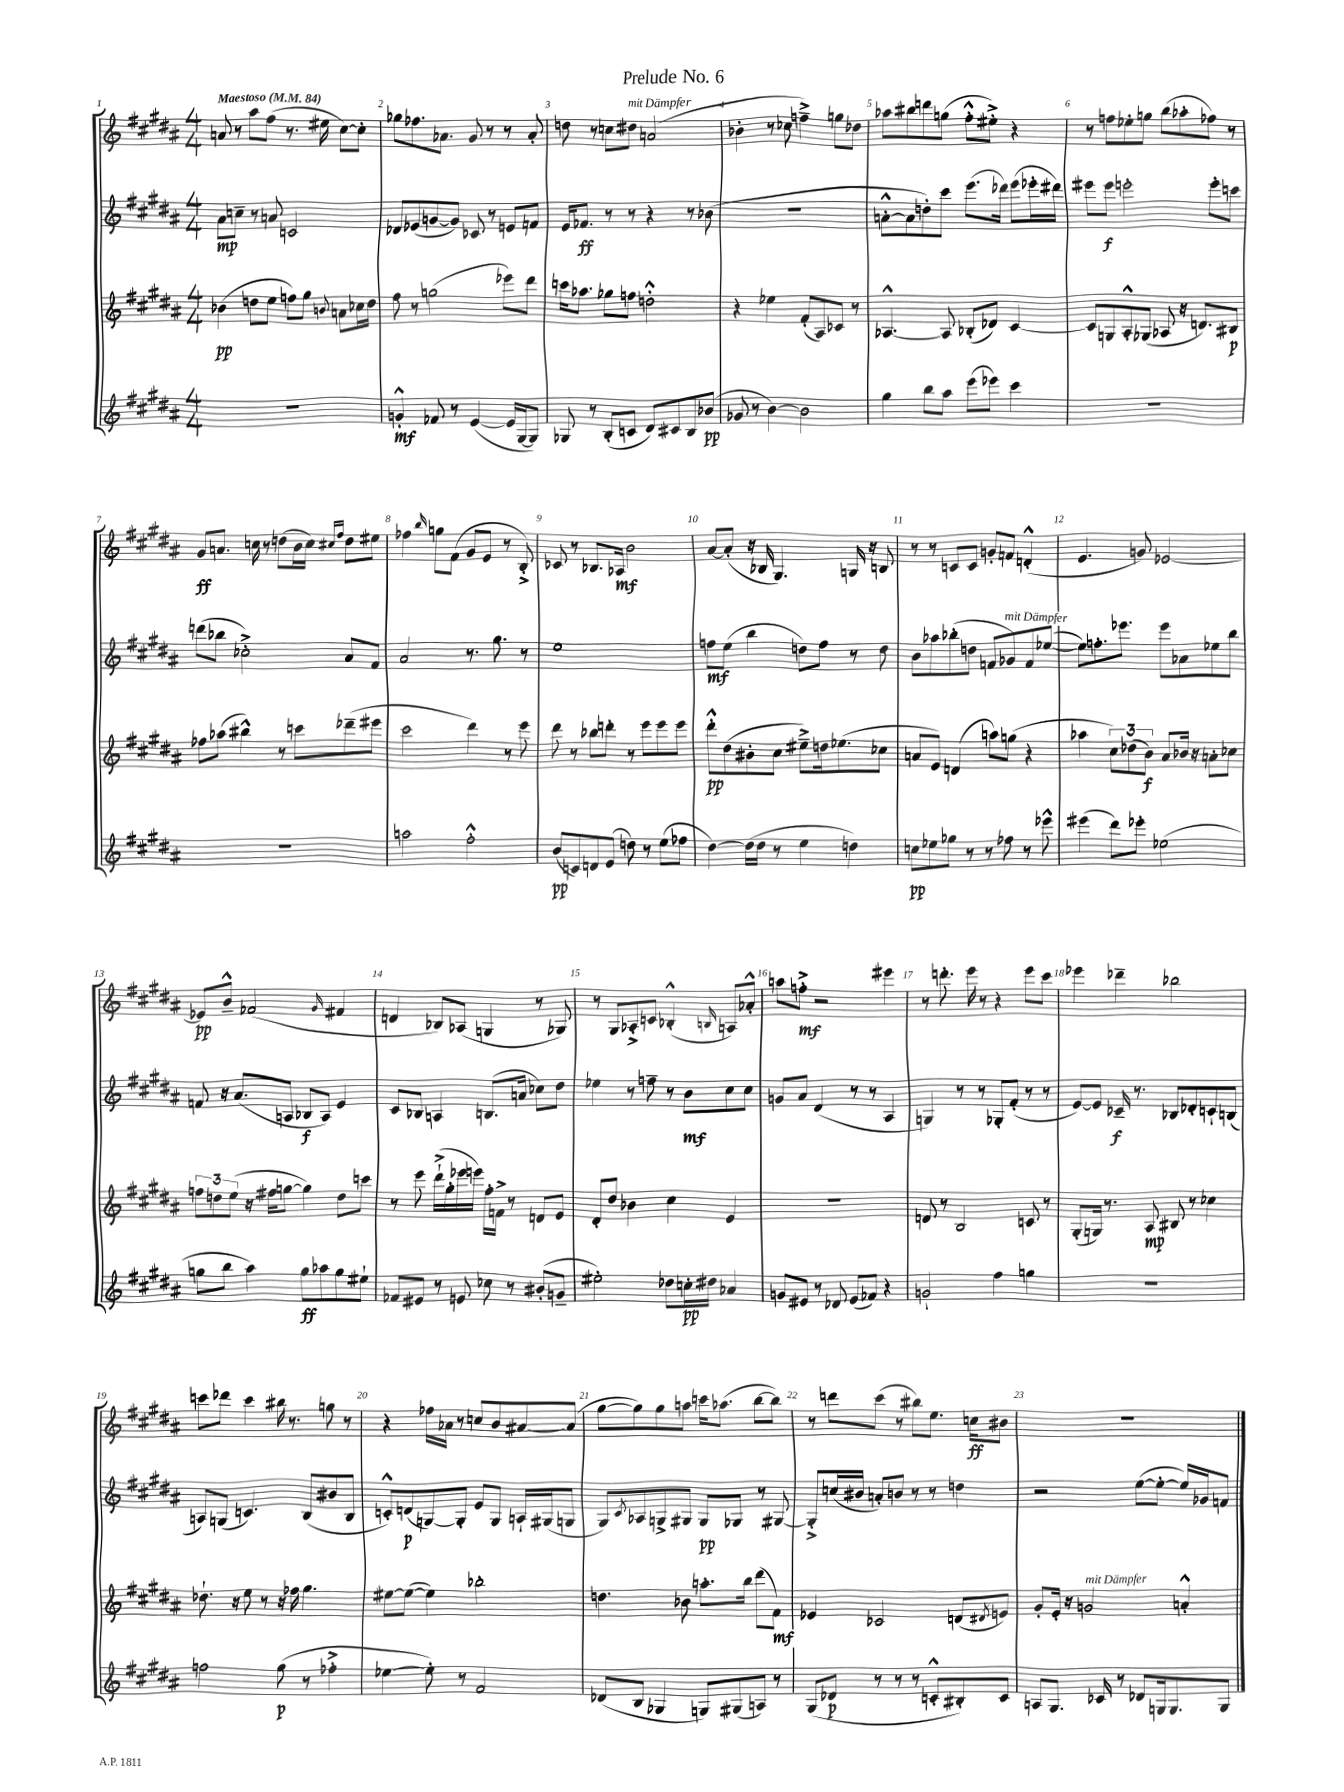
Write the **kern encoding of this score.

**kern	**kern	**kern	**kern
*staff4	*staff3	*staff2	*staff1
*clefG2	*clefG2	*clefG2	*clefG2
*k[f#c#g#d#a#]	*k[f#c#g#d#a#]	*k[f#c#g#d#a#]	*k[f#c#g#d#a#]
*M4/4	*M4/4	*M4/4	*M4/4
*MM84	*MM84	*MM84	*MM84
1r	(4b-	8a#	8a
.	.	8cc~	8r
.	8dd	8r	8aa#
.	8ee	8a	(8ff#
.	8ff)	2c	8.r
.	8gg#	.	.
.	.	.	16ee#
.	8qqb	.	.
.	8a	.	[8cc#)
.	16cc-	.	8cc#']
.	16dd	.	.
=	=	=	=
4g'^^	8ff#	8d-	8gg-
.	8r	(8e-	8.ff-
8f-	(2gg	[8g	.
.	.	.	8.a-
8r	.	8g])	.
([4e	.	8c-	8g#
.	.	8r	8r
16e]	8eee-)	8e	8r
[16G#	.	.	.
8G#])	8ddd#	8f	8a-'
=	=	=	=
8G-	16ccc	16e	8dd
.	8.aa-	8.f-	.
8r	.	.	8r
(8B'	8gg-	8r	8cc
8c	8ff	8r	8dd#
8d#)	2dd'^^	4r	(2a
8c#	.	.	.
8B	.	8r	.
(8b-	.	(8b-	.
=	=	=	=
8g-	4r	1r	4b-'
8r	.	.	.
[4b)	4ee-	.	8r
.	.	.	8cc-
2b]	(8f#'	.	4ff~^)
.	8A#)	.	.
.	8c-	.	8gg
.	8r	.	8dd-
=	=	=	=
4gg#	[4.A-^^	[8a'^^	8aa-
.	.	8a]	8bb#
8bb	.	8dd')	8ddd
8aa#	8A-]	8ccc#	(8gg
(8eee	(8B-'	(8.eee	8ff#'^^
8eee-)	8d-)	.	8ee#'^)
.	.	16ddd-)	.
4ccc#	[4c#	(8eee	4r
.	.	16eee-'	.
.	.	16ddd#)	.
=	=	=	=
1r	8c#]	8eee#	8r
.	8G	8eee#	8ff
.	8A#'^^	2eee'	8ee-'
.	(8G-	.	8gg
.	8A-	.	(8bb
.	16r	.	8aa-'
.	8.d)	.	.
.	.	8eee'	8ff-)
.	8B#	8ccc	8r
=	=	=	=
1r	8ff-	(8ddd	8g#
.	(8aa-	8bb-	8.a
.	4bb#^^)	2cc-'^)	.
.	.	.	16cc
.	.	.	8r
.	8r	.	(8dd
.	8ccc	.	16b
.	.	.	16cc)
.	.	.	16qqcc#
.	.	.	16qqff#
.	(8ddd-~	8a#	8dd
.	8eee#	8f#	8ee#
=	=	=	=
2aa	2ccc#	2a#	4ff-
.	.	.	16qqbb
.	.	.	8gg
.	.	.	(8f#
2ff#'^^	4ddd#)	8.r	8g#
.	.	.	8e
.	.	8.gg#	.
.	8r	.	8r
.	8eee	8r	8B'^)
=	=	=	=
(8b	8ddd#	1ee	8c-
8c)	8r	.	8r
8d	8bb-	.	8.B-
(8e	8ddd'	.	.
.	.	.	16A-
8dd)	8r	.	2b
8r	8eee	.	.
(8ee	8eee	.	.
8ff-	8eee	.	.
=	=	=	=
[4dd#)	8ddd#'^^	8ff	[8a#
.	(8dd#	(8ee	(8a#']
(16dd#]	8b#'	4bb	16r
16dd#	.	.	16B-
8r	8cc#	.	4.G#)
4ee	8ee#~^)	8dd)	.
.	16dd	8ff	.
.	(8.ee-	.	.
4dd)	.	8r	16G
.	.	.	16r
.	8cc-	8dd	8B
=	=	=	=
8cc	8a	8b	8r
8ee-	8e)	8aa-	8r
8gg-	(4d	(8bb-'	8c
8r	.	8dd	8c
8r	8aa)	8f	8g'
8ff-	(8gg	8g-)	8f
8r	4r	8f	(4d'^^
8eee-^^	.	([8ee-	.
=	=	=	=
(4eee#	4aa-	8ee-])	4.e
.	.	8.ff'	.
8ddd#)	12cc#)	.	.
.	.	8.eee-	.
.	(12dd-	.	.
8eee-'	.	.	8g)
.	12b)	.	.
(2ee-	8a#	8eee-	[2e-
.	16b-	8a-	.
.	16r	.	.
.	8a'	8ee-	.
.	8cc-	8bb	.
=	=	=	=
8gg	12ff	8f	8e-]
.	12dd	.	.
8bb	.	16r	8b~^^
.	(12ee	.	.
.	.	(8.a#	.
4aa#)	16r	.	(2f-
.	16ff#	.	.
.	[8gg	8A	.
8gg	4gg])	8B-	.
8aa-	.	8A)	.
.	.	.	16qqg#
8gg	8dd	4e	4f#
8ee#`	8ccc	.	.
=	=	=	=
8f-	8r	8c#	4d
8e#	8eee	8B-	.
8r	(16ddd#`^	4A	8B-)
.	16gg#'	.	.
8e	16eee-	.	(8A-
.	16eee)	.	.
8cc-	16ff#'	(8.B	4G
.	16f^	.	.
8r	8r	.	.
.	.	16a	.
(8b#'	8d	8cc-)	8r
8g~	8e	8dd#	8G-)
=	=	=	=
2ee#')	8d#'	4ee-	8r
.	8dd#	.	8G#
.	4b-	8r	8A-'^
.	.	8ff~	8c
8dd-	4cc#	8r	(4B-'^^
16cc'	.	8b	.
16dd#	.	.	.
.	.	.	16qqB
4a-	4e	8cc#	8A)
.	.	8cc#	8a-'^^
=	=	=	=
8g	1r	8g	8aa
8e#	.	8a#	8ff'^
8r	.	(4d#	2r
8d-	.	.	.
(8e#	.	8r	.
8f-)	.	8r	.
4r	.	4A#	4eee#
=	=	=	=
2g`	8d	4G)	8r
.	8r	.	8.ddd'
.	2B	8r	.
.	.	.	16eee
.	.	8r	8r
4ff#	.	8G-'	4r
.	.	(8f#'	.
4gg	8c	8r	8eee
.	8r	8r	8ccc#
=	=	=	=
1r	(8G#'	[8e)	4eee-
.	16G)	8e]	.
.	8.r	.	.
.	.	16c-~	4ddd-~
.	.	8.r	.
.	8A#	.	.
.	8B#	8B-	2bb-
.	8r	8d-'	.
.	4cc-	8c`	.
.	.	(8B	.
=	=	=	=
2ff	8.dd-`	8A)	8ccc
.	.	(8G	8ddd-
.	16r	.	.
.	8ee	4.c)	4ccc
.	8r	.	.
(8gg#	16r	.	16bb#
.	16ff-	.	8.r
8r	4.gg#	(8B	.
4ff-'^	.	8b#	8gg
.	.	8B	8r
=	=	=	=
[4ee-	[8ee#	8c'^^)	4r
.	(8ee#_	(8d	.
8ee-'])	4ee#])	[8G)	16ff-
.	.	.	16a-
8r	.	8G']	8r
2f#	2bb-'	8e	8cc
.	.	8G	8b
.	.	16A`	[8a#
.	.	(16G#	.
.	.	8G	(8a#]
=	=	=	=
(8d-	4.dd	8G#)	[8gg#
.	.	8qc#	.
8B	.	8A-	8gg#])
4G-	.	8G^	8gg#
.	8b-	8G#	8aa
8G)	8.aa'	8G#	16ccc
.	.	.	(8.aa-
(8G#	.	8G-	.
.	16bb	.	.
8A)	(8ddd#	8r	[8bb
8r	8f#)	[8G#	8bb])
=	=	=	=
(8G#	4e-	8G#'^]	8r
8d-	.	(16cc	8ddd
.	.	16b#	.
8r	2c-	8a')	(8ccc#
8r	.	8b	8r
8r	.	8r	8bb#)
8c'^^	.	8r	8.ee
8B#')	(8d	4dd	.
.	.	.	16cc
.	8qd#	.	.
8c	8e)	.	8b#
=	=	=	=
8A	8g#'	2r	1r
8.G#	16e'	.	.
.	16r	.	.
.	2g	.	.
16c-	.	.	.
8r	.	.	.
8d-	.	([8ee	.
16G	.	8ee'_	.
8.G	.	.	.
.	4a'^^	16ee])	.
.	.	16g-	.
8G	.	8f	.
==	==	==	==
*-	*-	*-	*-
